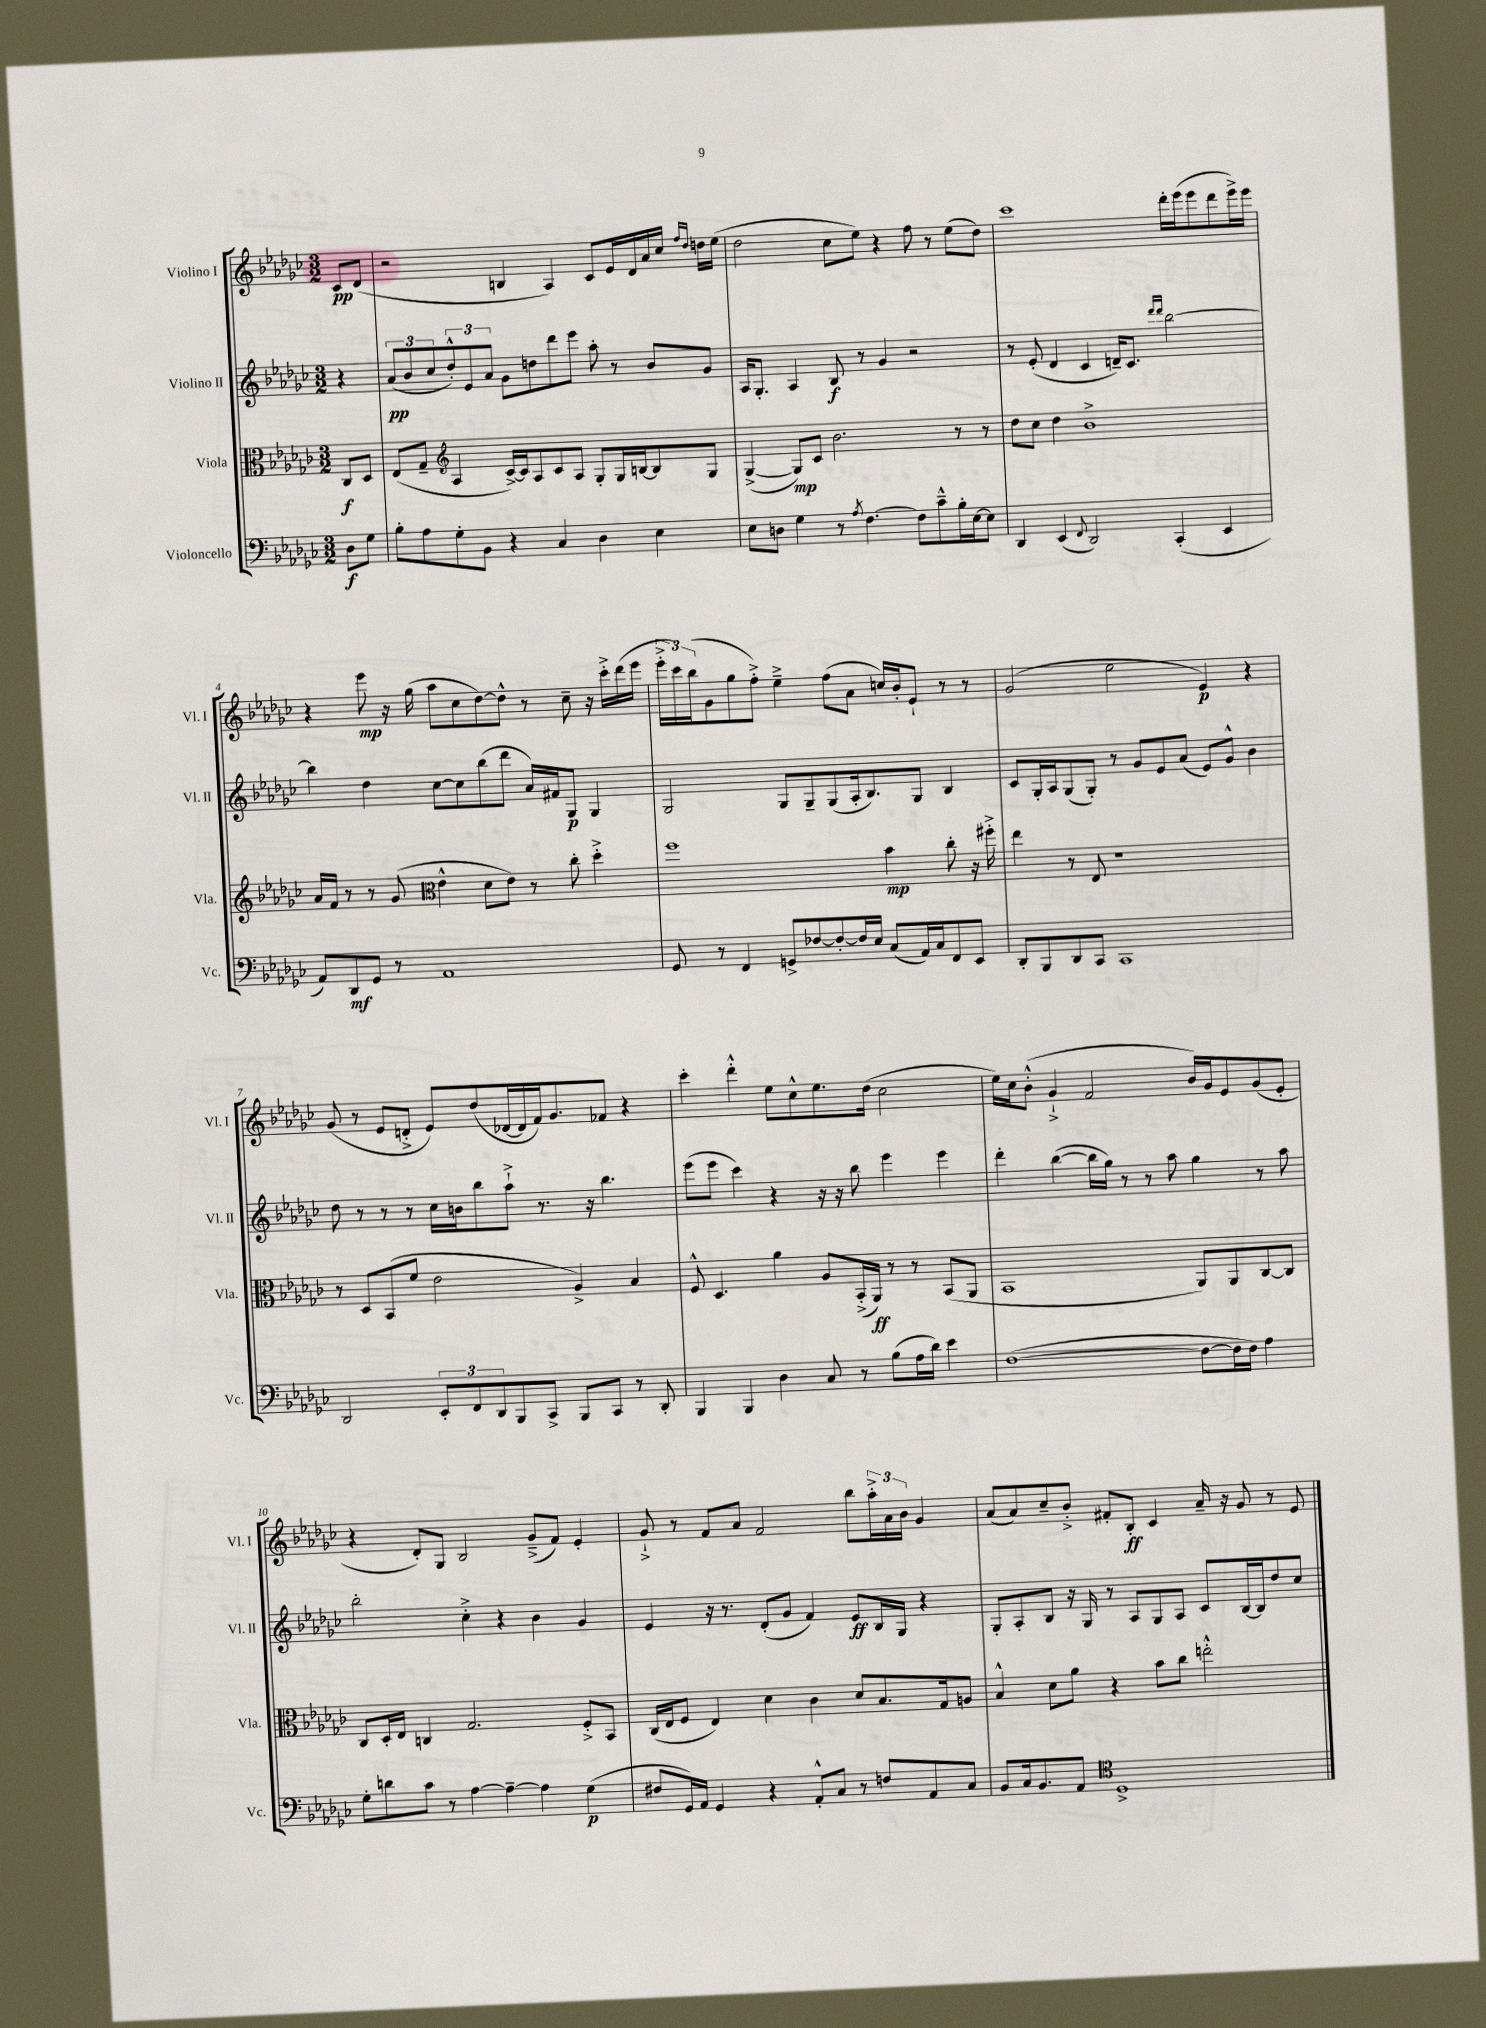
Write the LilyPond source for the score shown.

<<
\new StaffGroup <<
\new Staff = "s0" \with { instrumentName = "Violino I" shortInstrumentName = "Vl. I" } {
    \clef treble \key ges \major \numericTimeSignature \time 3/2 \partial 4
    ces'8\pp des'8( |
    r2 b4 aes4) ces'8 ees'16 des'16 aes'16 ces''16 \grace { f''16 des''16 } d''16 ees''16( |
    des''2 ces''8 ees''8) r4 f''8 r8 ees''8( des''8) |
    ces'''1 des'''16-. ees'''16( ees'''8 des'''8 ees'''16->) ees'''16 |
    r4 ees'''8\mp r16 ges''16( aes''8 ces''8 des''8~) des''8-^ r8 ces''8-- r16 ces'''16-.-> des'''16( ees'''16 |
    \tuplet 3/2 { ees'''16-.-> ces'''16) bes''16( } ges'8 ges''8 f''8-.->) ees''4---> f''8( aes'8 c''16) bes'16-. ees'8-! r8 r8 |
    ges'2( ees''2 ees'4\p) r4 |
    ges'8( r8 ees'8 d'8-.-> ees'8) des''8( des'16~ des'16 f'16) ges'8. fes'8 r4 |
    ces'''4-. des'''4-.-^ ees''8 ces''8-^ ees''8. des''16( ces''2 |
    ees''16) ces''16 bes'8-.-^( ges'4-!-> f'2 bes'16) ges'16 ees'8 ges'8( ees'8-. |
    r4 des'8-.) ges8 bes2 ges'8--->( f'8) ees'4-. |
    ges'8-!-> r8 f'8 aes'8 f'2 bes''8 \tuplet 3/2 { aes''16-.-> aes'16 bes'16 } ges'4 |
    aes'8( aes'8) ces''8-- bes'8-.-> fis'8-. bes8-.\ff ces'4 aes'16-- r16 ges'8 r8 ees'8 \bar "|." |
}
\new Staff = "s1" \with { instrumentName = "Violino II" shortInstrumentName = "Vl. II" } {
    \clef treble \key ges \major \numericTimeSignature \time 3/2 \partial 4
    r4 |
    \tuplet 3/2 { aes'8\pp( bes'8 ces''8 } \tuplet 3/2 { des''8-.-^) ees'8 aes'8 } ges'8 d''8 des'''8 ees'''8 aes''8-. r8 bes'8 ges'8 |
    aes16 ges8.-. aes4 bes8\f r8 ges'4 r2 |
    r8 ees'8-.( des'4 ces'4 d'16--) ces'8. \grace { des'''16 des'''16 } bes''2~ |
    bes''4 des''4 ces''8~ ces''8 bes''8( des'''8 aes'16) fis'16 ges8\p ges4 |
    ges2 ges8 ges8-- ges8( aes16-. bes8.) ges8 bes4 |
    ces'8 ges16-. aes16 ges8( ges8-.) r8 ges'8 ees'8 aes'8( ees'8) ges'8-^ bes'4 |
    des''8 r8 r8 r8 ces''16 b'16 bes''8 aes''8-!-> r8. r16 bes''4. |
    ees'''8( ees'''8 ces'''4) r4 r16 r16 bes''8 ees'''4 ees'''4 |
    des'''4-. bes''4~( bes''16 ges''16) r8 r8 aes''8 ges''4 r8 aes''8 |
    bes''2-. ces''4-.-> r4 bes'4 ges'4 |
    ees'4 r16 r8. des'8-.( ges'8 f'4) ees'8\ff bes16 ges16 r4 |
    ges8-. aes8-. bes8 r16 ges16 r8 aes8 ges8 aes8 ces'8 bes16~ bes16 des''8 ces''8 \bar "|." |
}
\new Staff = "s2" \with { instrumentName = "Viola" shortInstrumentName = "Vla." } {
    \clef alto \key ges \major \numericTimeSignature \time 3/2 \partial 4
    ces8\f des8 |
    ees8( ges8-- \clef treble aes4 ces'16~->) ces'16 aes8 ces'8 aes8 ges8-. ges16 b16~ b8 ges8 |
    ges4~->( ges8\mp) ces'8 bes'2. r8 r8 |
    des''8 ces''8 des''4 bes'1-> |
    aes'16 f'16 r8 r8 ges'8( \clef alto ees'4-^ des'8 ees'8) r8 ces''8-. des''4-.-> |
    f''1 bes'4\mp ces''8-. r16 fis''16-.-> |
    ees''4 r8 ees8 r1 |
    r8 des8 bes,8( f'8 ees'2 aes4->) bes4 |
    f8-^ des4. aes'4 aes8 bes,16-.->( aes,16\ff) r8 r8 bes,8( aes,8 |
    bes,1 aes,8) aes,8 ces8~ ces8 |
    ces8 des16-. ees16 c4 ges2. f8-.-> bes,8 |
    ces16( ees16 f8 ees4) des'4 ces'4 des'8 bes8. ges16 a8 |
    bes4-^ des'8 aes'8 r4 bes'8 ces''8 e''2-.-^ \bar "|." |
}
\new Staff = "s3" \with { instrumentName = "Violoncello" shortInstrumentName = "Vc." } {
    \clef bass \key ges \major \numericTimeSignature \time 3/2 \partial 4
    des8\f ges8 |
    bes8-. aes8 ges8-. bes,8 r4 ces4 des4 ees4 |
    ees8 d8 ges4 r8 \acciaccatura { aes8 } f4.~ f8 ces'8---^ bes16-. ees16~ ees8 |
    des,4 ees,4( \appoggiatura { f,8 } des,2) ces,4-.( ees,4 |
    aes,8) des,8\mf ges,8 r8 aes,1 |
    ges,8 r8 f,4 g,8-> fes8~ fes8~-. fes16 ees16 ces8( aes,16) ces16 f,8 ees,8 |
    des,8-. bes,,8 des,8 ces,8 ces,1 |
    des,2 \tuplet 3/2 { ees,8-. f,8 des,8 } bes,,8 ces,8-> bes,,8 ces,8 r8 des,8-. |
    bes,,4 bes,,4 des4 ces8 r8 bes8( aes16 des'16) ees'4 |
    f1~( f8~ f16 f16) aes4 |
    ges8-. d'8 ces'8 r8 aes4~ aes4~-- aes4 ges4\p( |
    fis8 ges,16) aes,16 ges,4 r4 aes,8-.-^ ces8 r8 f8 aes,8 ces8 |
    bes,8 ces16 bes,8. aes,8 \clef tenor des1-> \bar "|." |
}
>>
>>
